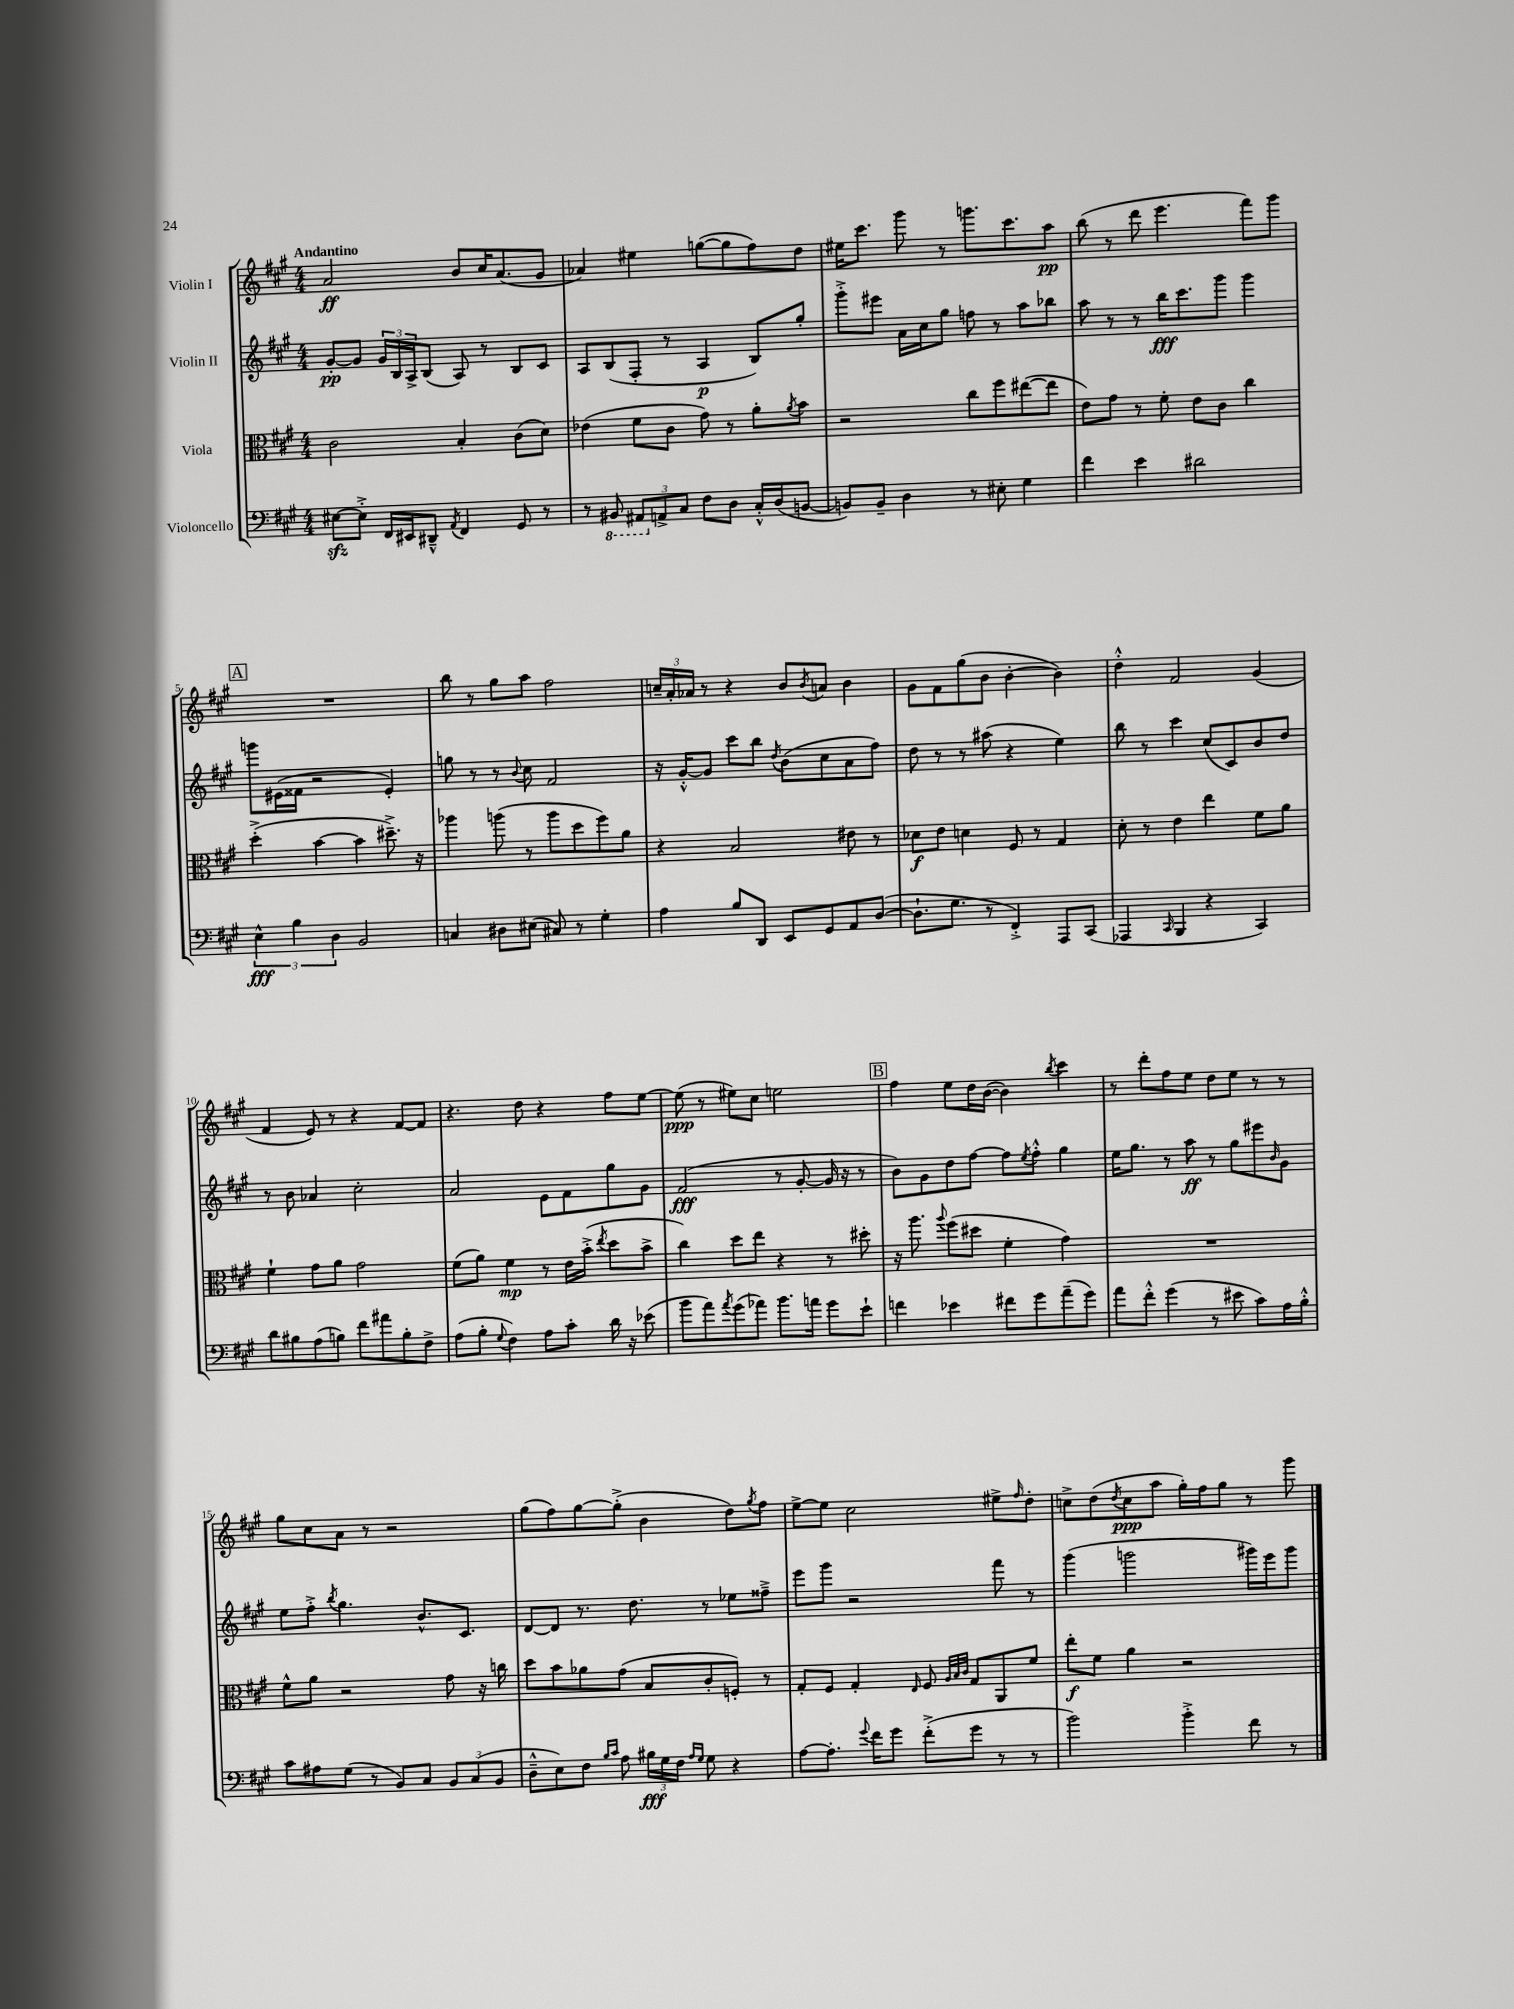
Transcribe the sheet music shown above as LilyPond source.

<<
\new StaffGroup <<
\new Staff = "s0" \with { instrumentName = "Violin I" } {
    \clef treble \key a \major \numericTimeSignature \time 4/4 \tempo "Andantino"
    a'2\ff b'8 cis''16 a'8.( gis'8 |
    aes'4) eis''4 g''8~( g''8 fis''8) d''8 |
    eis''16 cis'''8. gis'''8 r8 g'''8. cis'''8. a''8\pp |
    b''8( r8 d'''8 e'''4. fis'''8) gis'''8 |
    \mark \markup { \box "A" } R1 |
    b''8 r8 gis''8 a''8 fis''2 |
    \tuplet 3/2 { c''16-- a'16-. aes'16 } r8 r4 b'8 \acciaccatura { b'8 } a'8 b'4 |
    gis'8 fis'8 gis''8( b'8 b'4~-. b'4) |
    d''4-.-^ fis'2 gis'4( |
    fis'4 e'8) r8 r4 fis'8~ fis'8 |
    r4. d''8 r4 fis''8 e''8~ |
    e''8\ppp( r8 eis''8) cis''8 e''2 |
    \mark \markup { \box "B" } fis''4 e''8 d''16 b'16~( b'4) \acciaccatura { b''8 } cis'''4 |
    r8 d'''8-. fis''8 e''8 d''8 e''8 r8 r8 |
    gis''8 cis''8 a'8 r8 r2 |
    gis''8( fis''8) gis''8~ gis''8-.->( b'4 d''8) \acciaccatura { gis''8 } fis''8 |
    e''8~-> e''8 cis''2 eis''8-> \grace { fis''16 } d''8-. |
    c''8-> d''8( \acciaccatura { d''8 } c''8\ppp a''8 gis''16-.) fis''16 gis''8 r8 gis'''8 \bar "|." |
}
\new Staff = "s1" \with { instrumentName = "Violin II" } {
    \clef treble \key a \major \numericTimeSignature \time 4/4
    gis'8~-.\pp gis'8 \tuplet 3/2 { gis'16 b16 a16-> } b8( a8) r8 b8 cis'8 |
    a8 b8( fis8-. r8 a4\p b8) gis''8-. |
    gis'''8-.-> eis'''8 a'16 cis''16 gis''8 f''8 r8 a''8 bes''8 |
    a''8 r8 r8 b''16\fff cis'''8. gis'''8 gis'''4 |
    \mark \markup { \box "A" } g'''8 eis'16( fisis'16 r2 eis'4-.) |
    g''8 r8 r8 \appoggiatura { b'8 } cis''8 fis'2 |
    r16 gis'16~-.-^ gis'8 cis'''8 b''8 \acciaccatura { d''8 } b'8( cis''8 a'8 fis''8) |
    d''8 r8 r8 ais''8( r4 e''4) |
    b''8 r8 cis'''4 cis''8( cis'8) b'8 d''8 |
    r8 b'8 aes'4 cis''2-. |
    a'2 e'8 fis'8 gis''8 gis'8 |
    fis'2\fff( r8 gis'8~-. gis'16 r16 r8 |
    \mark \markup { \box "B" } b'8) gis'8 d''8 fis''8~ fis''8 \acciaccatura { e''8 } fis''8-.-^ gis''4 |
    e''16 gis''8. r8 a''8\ff r8 gis''8 eis'''8 \grace { b'16 } gis'8 |
    e''8 fis''8-.-> \acciaccatura { b''8 } gis''4. b'8.-^ cis'8. |
    d'8~ d'8 r8. d''8. r8 ees''8 fisis''8---> |
    e'''8 gis'''8 r2 fis'''8 r8 |
    gis'''4( g'''2 gis'''16) e'''16 gis'''8 \bar "|." |
}
\new Staff = "s2" \with { instrumentName = "Viola" } {
    \clef alto \key a \major \numericTimeSignature \time 4/4
    cis'2 b4-. cis'8( d'8) |
    ees'4( fis'8 cis'8 gis'8) r8 a'8-. \acciaccatura { a'8 } b'8 |
    r2 cis''8 fis''8 eis''8~( eis''8 |
    e'8) gis'8 r8 fis'8-. e'8 cis'8 cis''4 |
    \mark \markup { \box "A" } d''4-.->( b'4~ b'4 dis''8.--->) r16 |
    aes''4 a''8( r8 a''8 d''8 fis''8) a'8 |
    r4 b2 eis'8 r8 |
    des'8\f e'8 d'4 fis8 r8 gis4 |
    d'8-. r8 e'4 e''4 fis'8 a'8 |
    fis'4-! gis'8 a'8 gis'2 |
    fis'8( a'8) fis'4\mp r8 e'16 b'16-.->( \acciaccatura { e''8 } d''8 b'8-> |
    cis''4) d''8 e''8 r4 r8 dis''8-. |
    \mark \markup { \box "B" } r16 a''8. \appoggiatura { a''8 } fis''8( dis''8 fis'4-. gis'4) |
    R1 |
    fis'8-^ a'8 r2 gis'8 r16 c''16 |
    d''8 b'8 aes'8 gis'8( b8 cis'8-. f8-.) r8 |
    gis8-. fis8 gis4-. \grace { e16 } fis8 \grace { a32 b32 cis'32 } gis8 a,8 fis'8 |
    e''8-.\f fis'8 a'4 r2 \bar "|." |
}
\new Staff = "s3" \with { instrumentName = "Violoncello" } {
    \clef bass \key a \major \numericTimeSignature \time 4/4
    eis8~\sfz eis8-.-> fis,16 eis,16 dis,8---^ \acciaccatura { a,8 } fis,4 gis,8 r8 |
    r8 \ottava #-1 bis,,8 \tuplet 3/2 { ais,,8 \ottava #0 a,!8-> cis8 } fis8 d8 cis16-.-^ d16( b,!8~ |
    b,!8) b,8-- d4 r8 eis8-. gis4 |
    fis'4 e'4 dis'2 |
    \mark \markup { \box "A" } \tuplet 3/2 { e4-^\fff b4 d4 } b,2 |
    c4 dis8 eis8( cis8) r8 gis4-. |
    a4 b8 d,8 e,8 gis,8 a,8 d8~( |
    d8.-! gis8. r8 fis,4-.->) a,,8 cis,8( |
    aes,,4 \grace { cis,16 } b,,4 r4 cis,4) |
    d'8 bis8 a8( b8) fis'8 ais'8 b8-. fis8-> |
    a8( b8-. \appoggiatura { gis8 } fis4) a8 cis'8-. d'16 r16 ees'8( |
    b'8 a'8) \acciaccatura { a'8 } gis'8( aes'8) b'8. a'16 gis'8 e'8-! |
    \mark \markup { \box "B" } f'4 ees'4 fis'8 gis'8 a'8--( gis'8) |
    a'8 fis'8-.-^ gis'4( r8 eis'8 cis'8) a16 b16-.-^ |
    cis'8 ais8 gis8( r8 b,8) cis8 \tuplet 3/2 { b,8 cis8( b,8 } |
    d8---^ e8) fis8 \grace { b16 cis'16 } a8 \tuplet 3/2 { bis16\fff gis16 fis16 } \grace { a16 gis16 } gis8 r4 |
    a8~ a8.-. \appoggiatura { gis'8 } fis'16 gis'8 fis'8-.->( gis'8 r8 r8 |
    b'2) b'4-.-> fis'8 r8 \bar "|." |
}
>>
>>
